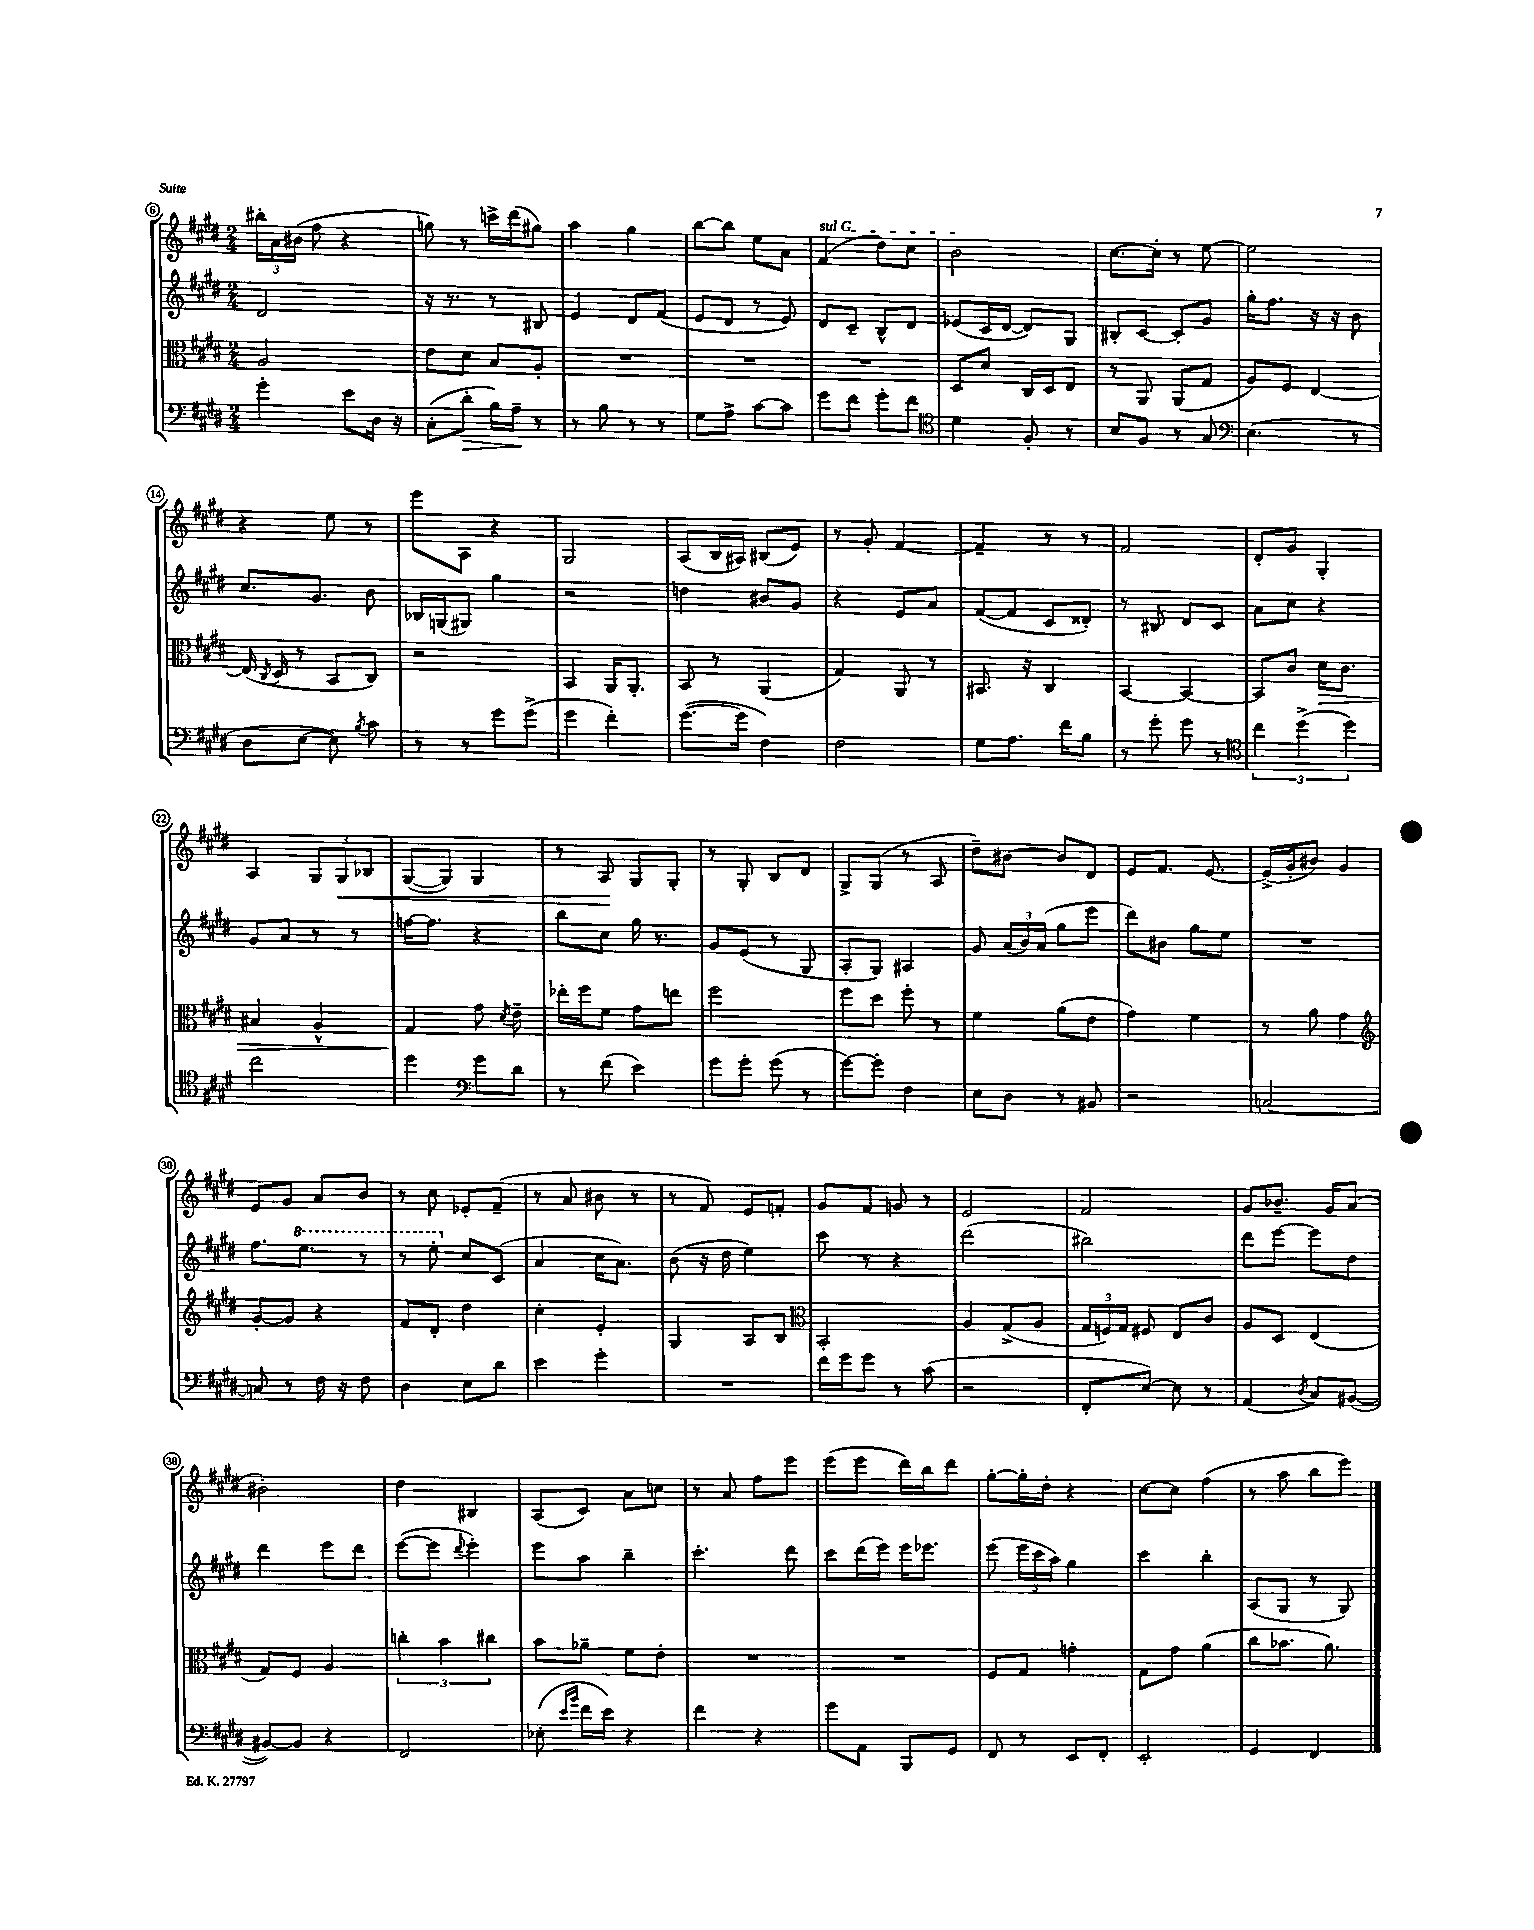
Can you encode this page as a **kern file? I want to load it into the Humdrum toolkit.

**kern	**dynam	**kern	**dynam	**kern	**kern	**dynam
*part4	*part4	*part3	*part3	*part2	*part1	*part1
*staff4	*staff4	*staff3	*staff3	*staff2	*staff1	*staff1
*clefF4	*	*clefC3	*	*clefG2	*clefG2	*
*k[f#c#g#d#]	*	*k[f#c#g#d#]	*	*k[f#c#g#d#]	*k[f#c#g#d#]	*
*M2/4	*	*M2/4	*	*M2/4	*M2/4	*
=6	=6	=6	=6	=6	=6	=6
4g#'\	.	2A/	.	2d#/	24bb#X'\LL	.
.	.	.	.	.	24a\	.
.	.	.	.	.	(24b#X\JJ	.
.	.	.	.	.	8ff#\	.
8e\L	.	.	.	.	4r	.
16D#\Jk	.	.	.	.	.	.
16r	.	.	.	.	.	.
=7	=7	=7	=7	=7	=7	=7
(8C#'\L	.	8e\L	.	16r	8ggn\)	.
.	.	.	.	8.r	.	.
!	!LO:HP:b	!	!	!	!	!
8d#'\J	>	8d#\J	.	.	8r	.
16B\LL)	.	8B/L	.	8r	16cccn^\LL	.
16A~\JJ	.	.	.	.	(16ddd#\J	.
8r	]	8A'/J	.	8B#X/	8gg#X\J)	.
=8	=8	=8	=8	=8	=8	=8
8r	.	2r	.	4e/	4aa\	.
8B\	.	.	.	.	.	.
8r	.	.	.	8d#/L	4gg#\	.
8r	.	.	.	(8f#/J	.	.
=9	=9	=9	=9	=9	=9	=9
8G#\L	.	2r	.	8e/L	[8bb\L	.
8A^\J	.	.	.	8d#/J	8bb\J]	.
[8c#\L	.	.	.	8r	8ee\L	.
8c#\J]	.	.	.	8e/)	8a\J	.
=10	=10	=10	=10	=10	=10	=10
!	!	!	!	!	!LO:TX:a:i:t=sul G	!
8g#\L	.	2r	.	8d#/L	(4f#/	.
8f#\J	.	.	.	8c#~/J	.	.
8g#'\L	.	.	.	8B^^/L	8dd#\L)	.
8f#\J	.	.	.	8d#/J	8cc#\J	.
=11	=11	=11	=11	=11	=11	=11
*clefC4	*	*	*	*	*	*
4d#\	.	8D#/L	.	(8e-X/L	2b\	.
.	.	8d#/J	.	16c#/L	.	.
.	.	.	.	[16d#/JJ	.	.
8F#'/	.	16C#/LL	.	8d#/L])	.	.
.	.	16D#/J	.	.	.	.
8r	.	8E/J	.	8G#/J	.	.
=12	=12	=12	=12	=12	=12	=12
8B/L	.	8r	.	8B#X'/L	[8.cc#\L	.
8F#/J	.	8AA/	.	[8c#/J	.	.
.	.	.	.	.	16cc#'\Jk]	.
8r	.	(8AA/L	.	8c#'/L]	8r	.
8G#/	.	8G#/J	.	8g#/J	[8ee\	.
=13	=13	=13	=13	=13	=13	=13
*clefF4	*	*	*	*	*	*
(4.E\	.	8A/L)	.	16gg#'\KL	2ee\]	.
.	.	.	.	8.ff#\J	.	.
.	.	8F#/J	.	.	.	.
.	.	[4E/	.	16r	.	.
.	.	.	.	16r	.	.
8r	.	.	.	8b\	.	.
!!LO:LB:g=z
=14	=14	=14	=14	=14	=14	=14
8D#\L	.	(16E/]	.	8.cc#/L	4r	.
.	.	8qC#/	.	.	.	.
.	.	16D#/	.	.	.	.
[8E\J	.	8r	.	.	.	.
.	.	.	.	8.g#/J	.	.
8E\])	.	8BB/L	.	.	8ee\	.
8qB/	.	.	.	.	.	.
8c#\	.	8C#/J)	.	8b\	8r	.
=15	=15	=15	=15	=15	=15	=15
8r	.	2r	.	16B-X/LL	8eee\L	.
.	.	.	.	(16Gn/J	.	.
8r	.	.	.	8G#X/J)	8A\J	.
8g#\L	.	.	.	4gg#\	4r	.
(8g#^\J	.	.	.	.	.	.
=16	=16	=16	=16	=16	=16	=16
4g#\	.	4BB/	.	2r	2G#/	.
4f#'\)	.	16AA/KL	.	.	.	.
.	.	8.AA'/J	.	.	.	.
=17	=17	=17	=17	=17	=17	=17
([8.g#\L	.	8BB/	.	4ddn\	(8A/L	.
.	.	8r	.	.	16B/L	.
16g#\Jk]	.	.	.	.	16A#X/JJ)	.
4F#\)	.	(4AA/	.	8b#X/L	(8B#X/L	.
.	.	.	.	8g#/J	8e/J)	.
=18	=18	=18	=18	=18	=18	=18
2F#\	.	4G#/)	.	4r	8r	.
.	.	.	.	.	8g#'/	.
.	.	8AA/	.	8e/L	[4f#/	.
.	.	8r	.	8a/J	.	.
=19	=19	=19	=19	=19	=19	=19
8G#\L	.	8.BB#X/	.	([8f#/L	4f#~/]	.
8.A\J	.	.	.	8f#/J]	.	.
.	.	16r	.	.	.	.
.	.	4C#/	.	8c#/L	8r	.
16f#\KL	.	.	.	.	.	.
8B\J	.	.	.	8d##X'/J)	8r	.
=20	=20	=20	=20	=20	=20	=20
8r	.	[4BB/	.	8r	2f#/	.
8g#'\	.	.	.	8B#X/	.	.
8g#\	.	4BB/_	.	8d#/L	.	.
8r	.	.	.	8c#/J	.	.
=21	=21	=21	=21	=21	=21	=21
*clefC4	*	*	*	*	*	*
6cc#\	.	8BB/L]	.	8a\L	8d#'/L	.
.	.	8c#/J	.	8cc#\J	8g#/J	.
(6dd#^\	.	.	.	.	.	.
!	!	!	!LO:HP:b	!	!	!
.	.	16d#\KL	>	4r	4G#'/	.
.	.	8.c#\J	.	.	.	.
6dd#\)	.	.	.	.	.	.
!!LO:LB:g=z
=22	=22	=22	=22	=22	=22	=22
2cc#\	.	4B#X/	.	8g#/L	4A/	.
.	.	.	.	8a/J	.	.
.	.	4A^^/	.	8r	12G#/L	.
!	!	!	!	!	!	!LO:HP:b
.	.	.	.	.	12G#/	<
.	.	.	.	8r	.	.
.	.	.	.	.	12B-X/J	.
=23	=23	=23	=23	=23	=23	=23
4dd#\	.	4G#/	.	[16ffn\KL	([8G#/L	.
.	.	.	.	8.ff\J]	.	.
.	.	.	.	.	8G#/J])	.
*clefF4	*	*	*	*	*	*
8g#\L	.	8g#\	]	4r	4G#/	.
.	.	8qd#/	.	.	.	.
8d#\J	.	8e~\	.	.	.	.
=24	=24	=24	=24	=24	=24	=24
8r	.	16ee-X'\LL	.	8bb\L	8r	.
.	.	16ff#\J	.	.	.	.
(8f#\	.	8f#\J	.	8cc#\J	8A/	.
4e\)	.	8g#\L	.	16gg#\	8G#/L	[
.	.	.	.	8.r	.	.
.	.	8een\J	.	.	8G#'/J	.
=25	=25	=25	=25	=25	=25	=25
8g#\L	.	2ff#\	.	8g#/L	8r	.
8g#'\J	.	.	.	(8e/J	8G#'/	.
(8g#\	.	.	.	8r	8B/L	.
8r	.	.	.	8G#/	8d#/J	.
=26	=26	=26	=26	=26	=26	=26
[8g#\L)	.	8ff#\L	.	8A'/L	8G#^/L	.
8g#'\J]	.	8dd#\J	.	8G#/J)	(8G#/J	.
4F#\	.	8ff#'\	.	4A#X/	8r	.
.	.	8r	.	.	8A/	.
=27	=27	=27	=27	=27	=27	=27
8E\L	.	4f#\	.	8g#/	8dd#~\L)	.
8D#\J	.	.	.	(24a/LL	[8b#X\J	.
.	.	.	.	24b/)	.	.
.	.	.	.	(24a/JJ	.	.
8r	.	(8a\L	.	8gg#\L	8b#/L]	.
8BB#X/	.	8e\J	.	8eee\J	8d#/J	.
=28	=28	=28	=28	=28	=28	=28
2r	.	4g#\)	.	8ddd#\L)	8e/L	.
.	.	.	.	8b#X\J	8.f#/J	.
.	.	4f#\	.	8gg#\L	.	.
.	.	.	.	.	[8.e/	.
.	.	.	.	8ee\J	.	.
=29	=29	=29	=29	=29	=29	=29
[2Cn/	.	8r	.	2r	(16e^/LL]	.
.	.	.	.	.	16g#'/J	.
.	.	8a\	.	.	8b#X/J)	.
.	.	4g#\	.	.	4g#/	.
!!LO:LB:g=z
=30	=30	=30	=30	=30	=30	=30
*	*	*clefG2	*	*	*	*
8Cn/]	.	[8g#'/L	.	8.ff#\L	8e/L	.
8r	.	8g#/J]	.	.	8g#/J	.
*	*	*	*	*8va	*	*
.	.	.	.	8.eee\J	.	.
16F#\	.	4r	.	.	8a/L	.
16r	.	.	.	.	.	.
8F#\	.	.	.	8r	8b/J	.
=31	=31	=31	=31	=31	=31	=31
4D#\	.	8f#/L	.	8r	8r	.
.	.	8d#'/J	.	8eee'\	8cc#\	.
*	*	*	*	*X8va	*	*
8E\L	.	4dd#\	.	8cc#/L	8e-X'/L	.
8d#\J	.	.	.	(8c#/J	(8f#~/J	.
=32	=32	=32	=32	=32	=32	=32
4e\	.	4cc#'\	.	4a/	8r	.
.	.	.	.	.	8a/	.
4g#'\	.	4e'/	.	16cc#\KL	8b#X\	.
.	.	.	.	8.a\J)	.	.
.	.	.	.	.	8r	.
=33	=33	=33	=33	=33	=33	=33
2r	.	4G#/	.	(8b\	8r	.
.	.	.	.	16r	8f#/)	.
.	.	.	.	16dd#\	.	.
.	.	8A/L	.	4ee\)	8e/L	.
.	.	8B/J	.	.	8fn'/J	.
=34	=34	=34	=34	=34	=34	=34
*	*	*clefC3	*	*	*	*
16f#\LL	.	2BB'/	.	8ccc#\	8g#/L	.
16g#\J	.	.	.	.	.	.
8g#\J	.	.	.	8r	8f#/J	.
8r	.	.	.	4r	8gn/	.
(8c#\	.	.	.	.	8r	.
=35	=35	=35	=35	=35	=35	=35
2r	.	4A/	.	(2ddd#\	2e/	.
.	.	(8G#^/L	.	.	.	.
.	.	8A/J	.	.	.	.
=36	=36	=36	=36	=36	=36	=36
8FF#'/L	.	24G#/LL	.	2bb#X\)	2f#/	.
.	.	24Fn/)	.	.	.	.
.	.	24G#/JJ	.	.	.	.
[8E/J)	.	8F#X/	.	.	.	.
8E\]	.	8E/L	.	.	.	.
8r	.	8c#/J	.	.	.	.
=37	=37	=37	=37	=37	=37	=37
(4AA/	.	8A/L	.	8ddd#\L	8g#/L	.
.	.	8D#/J	.	[8eee\J	8.b-X~/J	.
8qD#/	.	.	.	.	.	.
8C#/L)	.	(4E/	.	8eee\L]	.	.
.	.	.	.	.	16g#/KL	.
([8BB#X/J	.	.	.	8dd#\J	(8a/J	.
!!LO:LB:g=z
=38	=38	=38	=38	=38	=38	=38
8BB#X/L_)	.	8G#/L)	.	4ddd#\	2b#X'\)	.
8BB#/J]	.	8F#/J	.	.	.	.
4r	.	4A/	.	8eee\L	.	.
.	.	.	.	8ddd#\J	.	.
=39	=39	=39	=39	=39	=39	=39
2FF#/	.	6ccn'\	.	([8eee\L	4dd#\	.
.	.	.	.	8eee\J]	.	.
.	.	6b\	.	.	.	.
.	.	.	.	8qqddd#/	.	.
.	.	.	.	4eee'\)	4B#X/	.
.	.	6cc#X\	.	.	.	.
=40	=40	=40	=40	=40	=40	=40
(8E-X'\	.	8b\L	.	8eee\L	(8A/L	.
16qqe/LL	.	.	.	.	.	.
16qqb/JJ	.	.	.	.	.	.
16f#\LL	.	8a-X~\J	.	8aa\J	8c#/J)	.
16e\JJ)	.	.	.	.	.	.
4r	.	8f#\L	.	4bb~\	8a\L	.
.	.	8e'\J	.	.	8ccn\J	.
=41	=41	=41	=41	=41	=41	=41
4f#\	.	2r	.	4.ccc#'\	8r	.
.	.	.	.	.	8a/	.
4r	.	.	.	.	8ff#\L	.
.	.	.	.	8ddd#\	8eee\J	.
=42	=42	=42	=42	=42	=42	=42
8g#\L	.	2r	.	8ccc#\L	(8eee\L	.
8AA\J	.	.	.	(16ddd#\L	8eee\J	.
.	.	.	.	16eee\JJ)	.	.
8BBB/L	.	.	.	16eee\KL	16ddd#\LL)	.
.	.	.	.	8.eee-X\J	16bb\J	.
8GG#/J	.	.	.	.	8ddd#\J	.
=43	=43	=43	=43	=43	=43	=43
8FF#/	.	8F#/L	.	(8eee\	[8gg#'\L	.
8r	.	8G#/J	.	24eee\LL	16gg#'\L]	.
.	.	.	.	24ccc#\	.	.
.	.	.	.	.	16dd#'\JJ	.
.	.	.	.	24aa\JJ)	.	.
8EE/L	.	4gn'\	.	4gg#\	4r	.
8FF#'/J	.	.	.	.	.	.
=44	=44	=44	=44	=44	=44	=44
2EE'/	.	8G#\L	.	4ccc#\	[8cc#\L	.
.	.	8g#\J	.	.	8cc#\J]	.
.	.	(4a\	.	4bb'\	(4ff#\	.
=45	=45	=45	=45	=45	=45	=45
4GG#/	.	8cc#\L	.	(8A/L	8r	.
.	.	8.b-X\J	.	8G#/J	8aa\	.
4FF#/	.	.	.	8r	8bb\L	.
.	.	8.a\)	.	.	.	.
.	.	.	.	8G#/)	8eee\J)	.
==	==	==	==	==	==	==
*-	*-	*-	*-	*-	*-	*-
